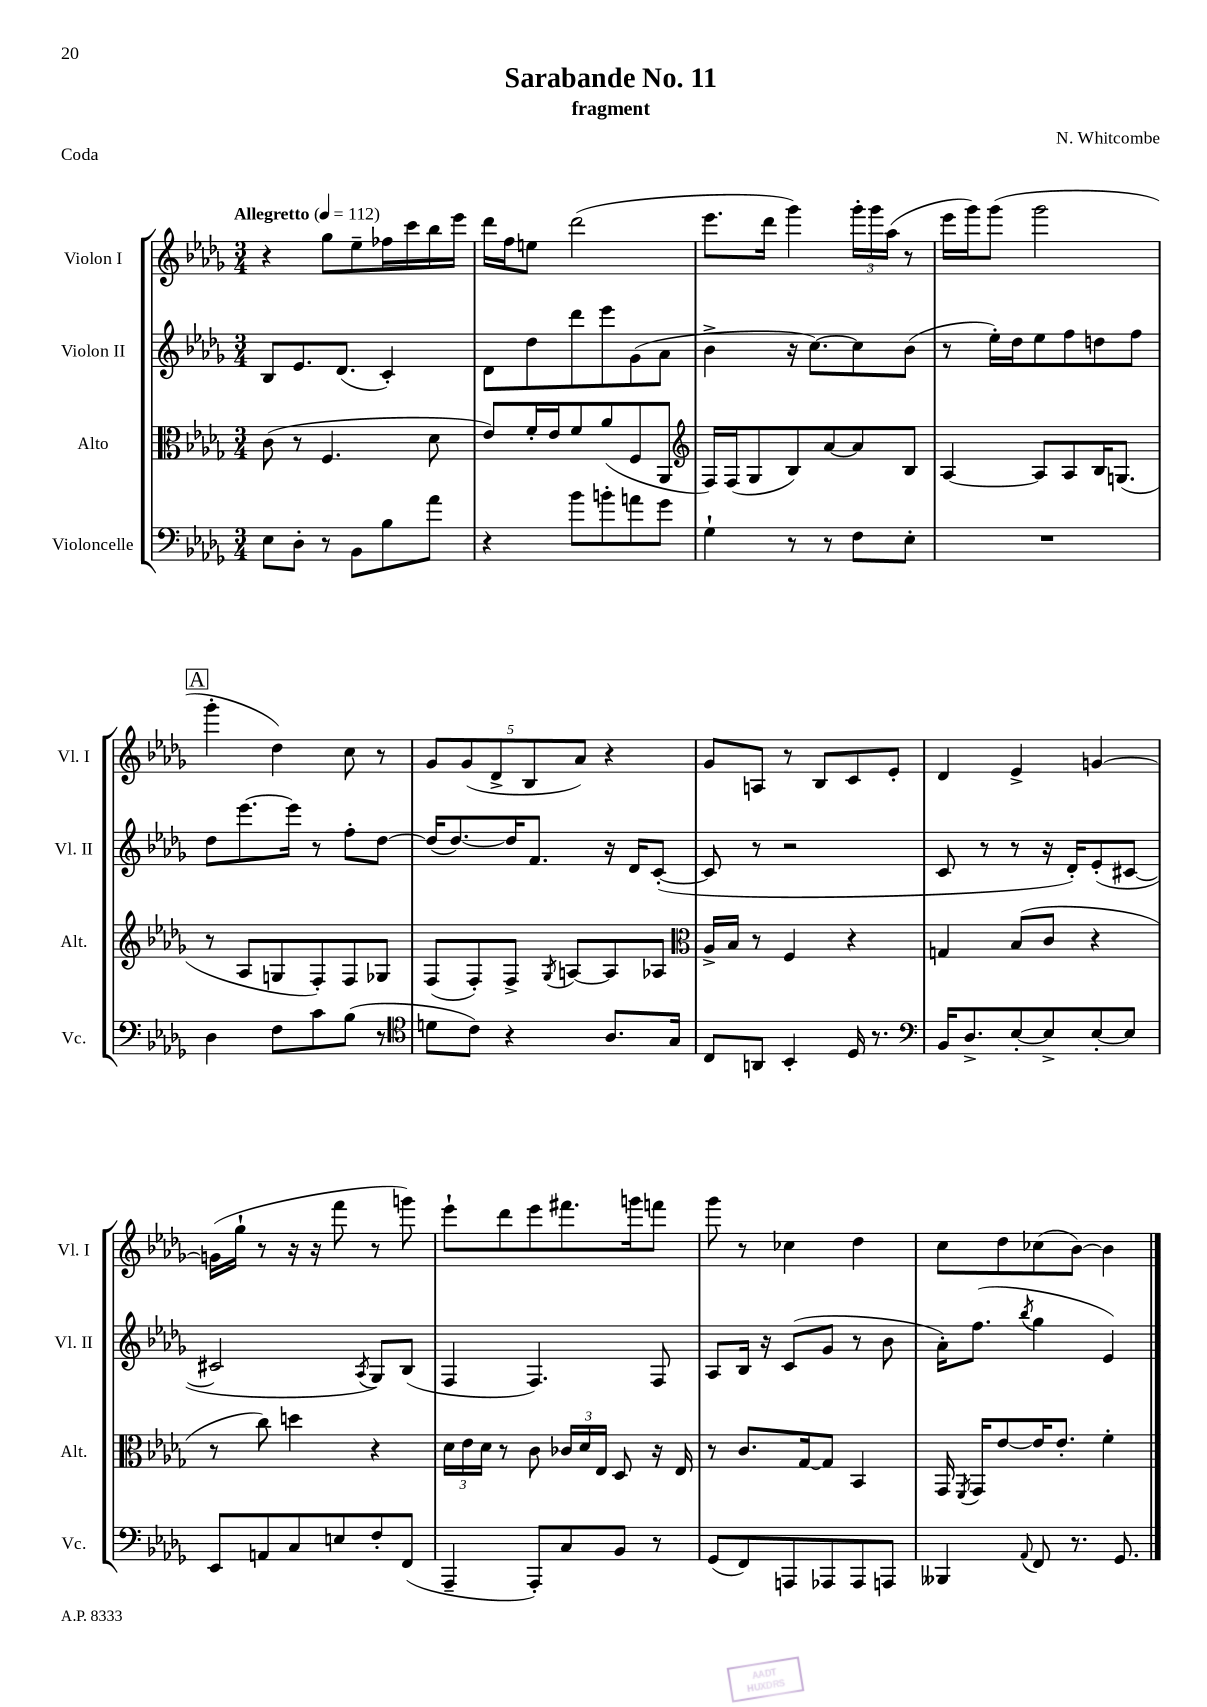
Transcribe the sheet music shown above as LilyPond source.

\header { title = "Sarabande No. 11" composer = "N. Whitcombe" subtitle = "fragment" piece = "Coda" }
<<
\new StaffGroup <<
\new Staff = "s0" \with { instrumentName = "Violon I" shortInstrumentName = "Vl. I" } {
    \clef treble \key des \major \numericTimeSignature \time 3/4 \tempo "Allegretto" 4 = 112
    \autoBeamOff r4 ges''8[ ees''8-- fes''16 c'''16 bes''16 ees'''16] |
    des'''16[ f''16 e''8] des'''2( |
    ees'''8.[ des'''16] ges'''4) \tuplet 3/2 { ges'''16[-. ges'''16 aes''16]( } r8 |
    ees'''16[ ges'''16) ges'''8]( ges'''2 |
    \mark \markup { \box "A" } ges'''4-. des''4) c''8 r8 |
    \tuplet 5/4 { ges'8[ ges'8( des'8-> bes8 aes'8]) } r4 |
    ges'8[ a8] r8 bes8[ c'8 ees'8]-. |
    des'4 ees'4-> g'4~ |
    g'16[( ges''16]-! r8 r16 r16 f'''8 r8 g'''8) |
    ees'''8[-! des'''8 ees'''8 fis'''8. g'''16 f'''8] |
    ges'''8 r8 ces''4 des''4 |
    c''8[ des''8 ces''8( bes'8]~) bes'4 \bar "|." |
}
\new Staff = "s1" \with { instrumentName = "Violon II" shortInstrumentName = "Vl. II" } {
    \clef treble \key des \major \numericTimeSignature \time 3/4
    \autoBeamOff bes8[ ees'8. des'8.]( c'4-.) |
    des'8[ des''8 des'''8 ees'''8 ges'8( aes'8] |
    bes'4-> r16 c''8.[~) c''8 bes'8]( |
    r8 ees''16[-.) des''16 ees''8 f''8 d''8 f''8] |
    \mark \markup { \box "A" } des''8[ ees'''8.~ ees'''16] r8 f''8[-. des''8]~ |
    des''16[( des''8.~) des''16 f'8.] r16 des'16[ c'8]~-.( |
    c'8 r8 r2 |
    c'8 r8 r8 r16 des'16[-.) ees'8-.( cis'8]~ |
    cis'2 \acciaccatura { aes8 } ges8[) bes8]( |
    f4 f4.) f8 |
    aes8[ bes16] r16 c'8[( ges'8] r8 bes'8 |
    aes'16[-.) f''8.]( \acciaccatura { bes''8 } ges''4 ees'4) \bar "|." |
}
\new Staff = "s2" \with { instrumentName = "Alto" shortInstrumentName = "Alt." } {
    \clef alto \key des \major \numericTimeSignature \time 3/4
    \autoBeamOff c'8( r8 f4. des'8 |
    ees'8[) f'16-. ees'16 f'8 aes'8( f8 aes,8] |
    \clef treble f16[) f16( ges8 bes8) aes'8~ aes'8 bes8] |
    aes4~ aes8[ aes8 bes16 g8.]( |
    \mark \markup { \box "A" } r8 aes8[ g8 f8-.) f8 ges8] |
    f8[( f8-.) f8]-> \acciaccatura { ges8 } a8[~ a8 aes8] |
    \clef alto aes16[-> bes16] r8 f4 r4 |
    g4 bes8[( c'8] r4 |
    r8 c''8) d''4 r4 |
    \tuplet 3/2 { des'16[ ees'16 des'16] } r8 c'8 \tuplet 3/2 { ces'16[ des'16 ees16] } des8 r16 ees16 |
    r8 c'8.[ ges16~ ges8] bes,4 |
    ges,16 \acciaccatura { f,8 } ges,16[ ees'8~ ees'16 ees'8.]-. f'4-. \bar "|." |
}
\new Staff = "s3" \with { instrumentName = "Violoncelle" shortInstrumentName = "Vc." } {
    \clef bass \key des \major \numericTimeSignature \time 3/4
    \autoBeamOff ees8[ des8]-. r8 bes,8[ bes8 aes'8] |
    r4 bes'8[ b'8-. a'8 ges'8] |
    ges4-! r8 r8 f8[ ees8]-. |
    R2. |
    \mark \markup { \box "A" } des4 f8[ c'8 bes8]( r8 |
    \clef tenor d'8[ c'8]) r4 aes8.[ ges16] |
    c8[ a,8] bes,4-. des16 r8. |
    \clef bass bes,16[ des8.-> ees8~-. ees8-> ees8~-. ees8] |
    ees,8[ a,8 c8 e8 f8-. f,8]( |
    aes,,4-- aes,,8[-.) c8 bes,8] r8 |
    ges,8[( f,8) a,,8 aes,,8 aes,,8 a,,8] |
    beses,,4 \appoggiatura { aes,8 } f,8 r8. ges,8. \bar "|." |
}
>>
>>
\layout { \context { \Score \remove "Bar_number_engraver" } }
